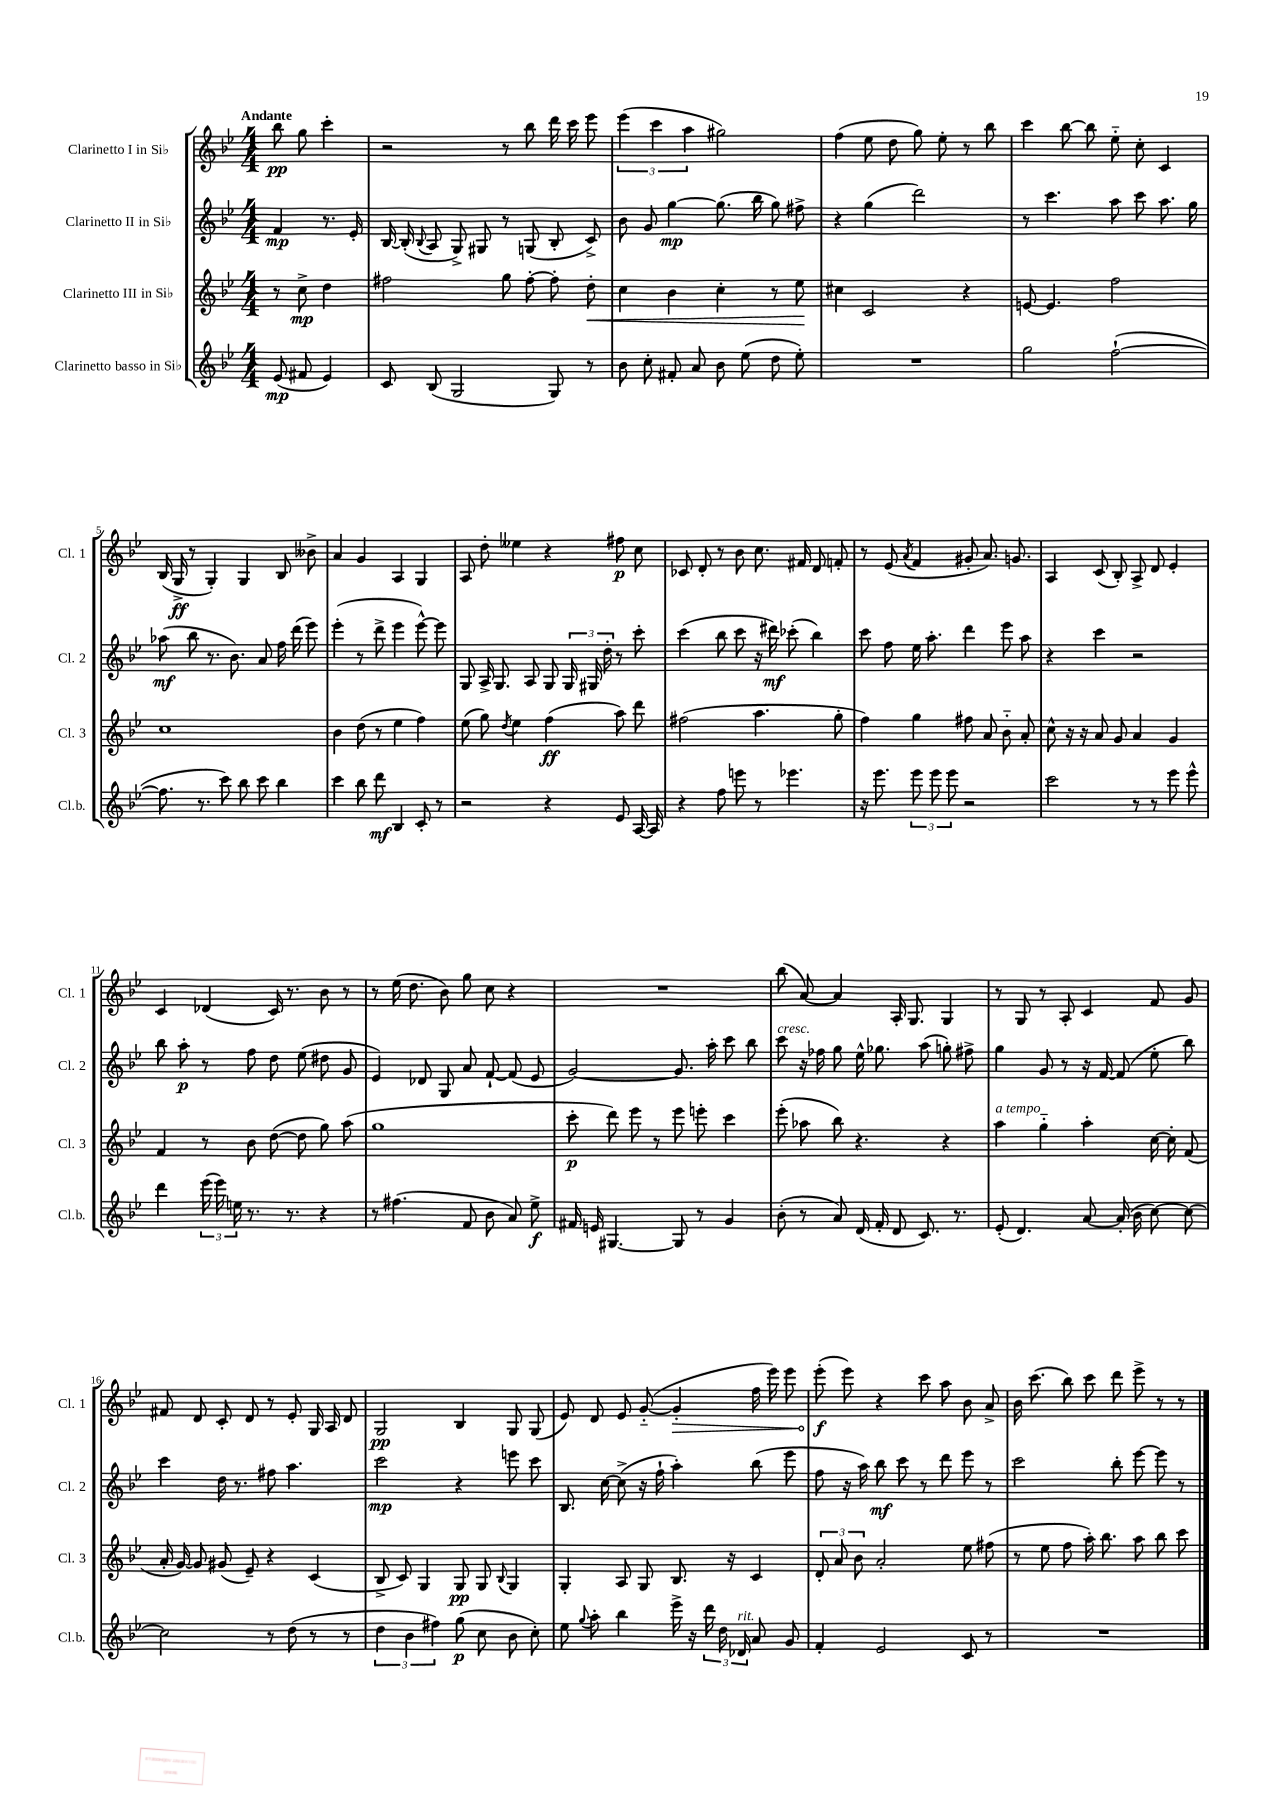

**kern	**dynam	**kern	**dynam	**kern	**dynam	**kern	**dynam
*part4	*part4	*part3	*part3	*part2	*part2	*part1	*part1
*staff4	*staff4	*staff3	*staff3	*staff2	*staff2	*staff1	*staff1
*I"Clarinetto basso in Si♭	*	*I"Clarinetto III in Si♭	*	*I"Clarinetto II in Si♭	*	*I"Clarinetto I in Si♭	*
*I'Cl.b.	*	*I'Cl. 3	*	*I'Cl. 2	*	*I'Cl. 1	*
*clefG2	*	*clefG2	*	*clefG2	*	*clefG2	*
*k[b-e-]	*	*k[b-e-]	*	*k[b-e-]	*	*k[b-e-]	*
*M4/4	*	*M4/4	*	*M4/4	*	*M4/4	*
=	=	=	=	=	=	=	=
!	!	!	!	!	!	!LO:TX:a:B:t=Andante	!
(8e-/	mp	8r	.	4f/	mp	8bb-\	pp
8f#X/	.	8cc^\	mp	.	.	8gg\	.
4e-/)	.	4dd\	.	8.r	.	4ccc'\	.
.	.	.	.	16e-'/	.	.	.
=1	=1	=1	=1	=1	=1	=1	=1
8c/	.	2ff#X\	.	[16B-/	.	2r	.
.	.	.	.	(16B-'/]	.	.	.
.	.	.	.	8qqB-/	.	.	.
(8B-/	.	.	.	8A/	.	.	.
2G/	.	.	.	8G^/)	.	.	.
.	.	.	.	8G#X/	.	.	.
.	.	8gg\	.	8r	.	8r	.
.	.	[8ff#'\	.	(8Gn/	.	8bb-\	.
8G/)	.	8ff#'\]	.	8B-'/	.	16ddd\	.
.	.	.	.	.	.	16ccc\	.
!	!	!	!LO:HP:b	!	!	!	!
8r	.	8dd'\	<	8c^/)	.	8eee-\	.
=2	=2	=2	=2	=2	=2	=2	=2
8b-\	.	4cc\	.	8b-\	.	(6eee-\	.
8cc'\	.	.	.	8g/	.	.	.
.	.	.	.	.	.	6ccc\	.
8f#X'/	.	4b-\	.	[4gg\	mp	.	.
.	.	.	.	.	.	6aa\	.
8a/	.	.	.	.	.	.	.
8b-\	.	4cc'\	.	(8.gg\]	.	2gg#X\)	.
(8ee-\	.	.	.	.	.	.	.
.	.	.	.	16bb-\	.	.	.
8dd\	.	8r	.	8gg\)	.	.	.
8ee-'\)	.	8ee-\	.	8ff#X^\	.	.	.
.	.	.	[	.	.	.	.
=3	=3	=3	=3	=3	=3	=3	=3
1r	.	4cc#X\	.	4r	.	(4ff\	.
.	.	2c/	.	(4gg\	.	8ee-\	.
.	.	.	.	.	.	8dd\	.
.	.	.	.	2ddd\)	.	8gg\)	.
.	.	.	.	.	.	8ee-'\	.
.	.	4r	.	.	.	8r	.
.	.	.	.	.	.	8bb-\	.
=4	=4	=4	=4	=4	=4	=4	=4
2gg\	.	[8en/	.	8r	.	4ccc\	.
.	.	4.e/]	.	4.ccc\	.	.	.
.	.	.	.	.	.	[8bb-\	.
.	.	.	.	.	.	8bb-\]	.
([2ff`\	.	2ff\	.	8aa\	.	8ee-\	.
.	.	.	.	8ccc\	.	8cc'\	.
.	.	.	.	8.aa\	.	4c/	.
.	.	.	.	16gg\	.	.	.
!!LO:LB:g=z
=5	=5	=5	=5	=5	=5	=5	=5
8.ff\]	.	1cc	.	(8aa-X\	mf	(16B-/	.
.	.	.	.	.	.	16G^/	ff
.	.	.	.	8bb-\	.	8r	.
8.r	.	.	.	.	.	.	.
.	.	.	.	8.r	.	4G'/)	.
8ccc\)	.	.	.	.	.	.	.
.	.	.	.	8.b-\)	.	.	.
8bb-\	.	.	.	.	.	4G/	.
8ccc\	.	.	.	8a/	.	.	.
4bb-\	.	.	.	16ff\	.	8B-/	.
.	.	.	.	(16ddd\	.	.	.
.	.	.	.	8eee-\)	.	8b--X^\	.
=6	=6	=6	=6	=6	=6	=6	=6
4ccc\	.	4b-\	.	(4eee-'\	.	4a/	.
8bb-\	.	(8dd\	.	8r	.	4g/	.
8ddd\	mf	8r	.	8ddd^\	.	.	.
4B-/	.	4ee-\	.	4eee-\	.	4A/	.
8c'/	.	4ff\)	.	[8eee-^^\)	.	4G/	.
8r	.	.	.	8eee-\]	.	.	.
=7	=7	=7	=7	=7	=7	=7	=7
2r	.	(8ee-\	.	8G/	.	8A/	.
.	.	8gg\)	.	16A^/	.	8dd'\	.
.	.	.	.	8.G/	.	.	.
.	.	8qdd/	.	.	.	.	.
.	.	4ee-\	.	.	.	4ee--X\	.
.	.	.	.	8A/	.	.	.
4r	.	(4ff\	ff	8G/	.	4r	.
.	.	.	.	24G/	.	.	.
.	.	.	.	24G#X/	.	.	.
.	.	.	.	24dd'\	.	.	.
8e-/	.	8aa\)	.	8r	.	8ff#X\	p
[16A/	.	8ddd\	.	8ccc'\	.	8cc\	.
16A/]	.	.	.	.	.	.	.
=8	=8	=8	=8	=8	=8	=8	=8
4r	.	(2ff#X\	.	(4ccc\	.	8c-X/	.
.	.	.	.	.	.	8d'/	.
8ff\	.	.	.	8bb-\	.	8r	.
8eeen\	.	.	.	8ccc\	.	8b-\	.
8r	.	4.aa\	.	16r	.	8.cc\	.
.	.	.	.	16ddd#X\)	mf	.	.
4.eee-X\	.	.	.	(8ccc-X'\	.	.	.
.	.	.	.	.	.	16f#X/	.
.	.	.	.	4bb-\)	.	8d/	.
.	.	8gg'\	.	.	.	8fn'/	.
=9	=9	=9	=9	=9	=9	=9	=9
16r	.	4ff\)	.	8ccc\	.	8r	.
8.eee-\	.	.	.	.	.	.	.
.	.	.	.	8ff\	.	(8e-/	.
.	.	.	.	.	.	8qa/	.
12eee-\	.	4gg\	.	16ee-\	.	4f/	.
.	.	.	.	8.aa'\	.	.	.
12eee-\	.	.	.	.	.	.	.
12eee-\	.	.	.	.	.	.	.
2r	.	8ff#X\	.	4ddd\	.	8g#X'/	.
.	.	8a/	.	.	.	8.a/)	.
.	.	8b-\	.	8eee-\	.	.	.
.	.	.	.	.	.	8.gn/	.
.	.	8a'/	.	8aa\	.	.	.
=10	=10	=10	=10	=10	=10	=10	=10
2ccc\	.	8cc^^\	.	4r	.	4A/	.
.	.	16r	.	.	.	.	.
.	.	16r	.	.	.	.	.
.	.	8a/	.	4ccc\	.	(8c/	.
.	.	8g/	.	.	.	8B-'/)	.
8r	.	4a/	.	2r	.	8A^/	.
8r	.	.	.	.	.	8d/	.
8eee-\	.	4g/	.	.	.	4e-'/	.
8eee-^^\	.	.	.	.	.	.	.
!!LO:LB:g=z
=11	=11	=11	=11	=11	=11	=11	=11
4ddd\	.	4f/	.	8bb-\	.	4c/	.
.	.	.	.	8aa'\	p	.	.
(24eee-\	.	8r	.	8r	.	(4d-X/	.
24eee-\)	.	.	.	.	.	.	.
24een\	.	.	.	.	.	.	.
8.r	.	8b-\	.	8ff\	.	.	.
.	.	([8dd\	.	8dd\	.	16c/)	.
8.r	.	.	.	.	.	8.r	.
.	.	8dd\]	.	(8ee-\	.	.	.
4r	.	8gg\)	.	8dd#X\	.	8b-\	.
.	.	(8aa\	.	8g/	.	8r	.
=12	=12	=12	=12	=12	=12	=12	=12
8r	.	1gg	.	4e-/)	.	8r	.
(4.ff#X\	.	.	.	.	.	(16ee-\	.
.	.	.	.	.	.	8.dd\	.
.	.	.	.	8d-X/	.	.	.
.	.	.	.	8G/	.	8b-\)	.
8f/	.	.	.	8a/	.	8gg\	.
8b-\	.	.	.	[8f`/	.	8cc\	.
8a/)	.	.	.	(8f/]	.	4r	.
8ee-^\	f	.	.	8e-/	.	.	.
=13	=13	=13	=13	=13	=13	=13	=13
16f#X/	.	8ccc'\	p	[2g/)	.	1r	.
16en/	.	.	.	.	.	.	.
[4.G#X/	.	8ddd\)	.	.	.	.	.
.	.	8eee-\	.	.	.	.	.
.	.	8r	.	.	.	.	.
8G#/]	.	8eee-\	.	8.g/]	.	.	.
8r	.	8eeen'\	.	.	.	.	.
.	.	.	.	16aa'\	.	.	.
4g/	.	4ccc\	.	8ccc\	.	.	.
.	.	.	.	8bb-\	.	.	.
=14	=14	=14	=14	=14	=14	=14	=14
!	!	!	!	!LO:TX:a:i:t=cresc.	!	!	!
(8b-'\	.	(8eee-'\	.	8ccc\	.	(8bb-\	.
8r	.	8aa-X\	.	16r	.	[8a/)	.
.	.	.	.	16ff-X\	.	.	.
8a/)	.	8bb-\)	.	8gg\	.	4a/]	.
(16d/	.	4.r	.	16ee-^^\	.	.	.
16f'/	.	.	.	8.gg-X\	.	.	.
8d/	.	.	.	.	.	16A'/	.
.	.	.	.	.	.	8.G/	.
8.c/)	.	.	.	(8aa\	.	.	.
.	.	4r	.	8ggn'\)	.	4G/	.
8.r	.	.	.	.	.	.	.
.	.	.	.	8ff#X^\	.	.	.
=15	=15	=15	=15	=15	=15	=15	=15
!	!	!LO:TX:a:i:t=a tempo	!	!	!	!	!
(8e-'/	.	4aa\	.	4gg\	.	8r	.
4.d/)	.	.	.	.	.	8G/	.
.	.	4gg\	.	8g/	.	8r	.
.	.	.	.	8r	.	8A'/	.
[8a/	.	4aa'\	.	16r	.	4c/	.
.	.	.	.	[16f/	.	.	.
(16a'/]	.	.	.	(8f/]	.	.	.
16b-\	.	.	.	.	.	.	.
[8cc\)	.	[16cc\	.	8ee-'\	.	8f/	.
.	.	16cc'\]	.	.	.	.	.
8cc\_	.	(8f/	.	8bb-\)	.	8g/	.
!!LO:LB:g=z
=16	=16	=16	=16	=16	=16	=16	=16
2cc\]	.	16a'/	.	4ccc\	.	8f#X/	.
.	.	[16g/)	.	.	.	.	.
.	.	8g/]	.	.	.	8d/	.
.	.	(8g#X/	.	16dd\	.	8c'/	.
.	.	.	.	8.r	.	.	.
.	.	8e-~/)	.	.	.	8d/	.
8r	.	4r	.	8ff#X\	.	8r	.
(8dd\	.	.	.	4.aa\	.	8e-'/	.
8r	.	(4c/	.	.	.	16G/	.
.	.	.	.	.	.	16A/	.
8r	.	.	.	.	.	8d/	.
=17	=17	=17	=17	=17	=17	=17	=17
6dd\	.	8B-^/	.	2ccc\	mp	2G/	pp
.	.	8c/)	.	.	.	.	.
6b-\	.	.	.	.	.	.	.
.	.	4G/	.	.	.	.	.
6ff#X\)	.	.	.	.	.	.	.
(8gg\	p	8G/	pp	4r	.	4B-/	.
8cc\	.	8G/	.	.	.	.	.
.	.	8qqB-/	.	.	.	.	.
8b-\	.	4G/	.	8eeen\	.	8G/	.
8cc'\)	.	.	.	8ccc\	.	(8G/	.
=18	=18	=18	=18	=18	=18	=18	=18
8ee-\	.	4G'/	.	8.B-/	.	8e-/)	.
8qqgg/	.	.	.	.	.	.	.
8aa'\	.	.	.	.	.	8d/	.
.	.	.	.	[16cc\	.	.	.
4bb-\	.	8A/	.	(8cc^\]	.	8e-/	.
.	.	8G/	.	16r	.	([8g/	.
.	.	.	.	16ff`\	.	.	.
!	!	!	!	!	!	!	!LO:HP:b
16eee-^\	.	8.B-/	.	4aa'\)	.	4g'/]	>
16r	.	.	.	.	.	.	.
24ddd\	.	.	.	.	.	.	.
24dd\	.	.	.	.	.	.	.
.	.	16r	.	.	.	.	.
!LO:TX:a:i:t=rit.	!	!	!	!	!	!	!
24d-X/	.	.	.	.	.	.	.
8a/	.	4c/	.	(8bb-\	.	16ff\	.
.	.	.	.	.	.	16eee-\)	.
8g/	.	.	.	8eee-\	.	8eee-\	.
=19	=19	=19	=19	=19	=19	=19	=19
4f'/	.	12d'/	.	8ff\	.	(8eee-'\	f
.	.	12a/	.	.	.	.	.
.	.	.	.	16r	.	8eee-\)	]
.	.	12b-\	.	.	.	.	.
.	.	.	.	16aa\)	.	.	.
2e-/	.	2a'/	.	8bb-\	mf	4r	.
.	.	.	.	8ccc\	.	.	.
.	.	.	.	8r	.	8ccc\	.
.	.	.	.	8ddd\	.	8aa\	.
8c/	.	8ee-\	.	8eee-\	.	8b-\	.
8r	.	(8ff#X\	.	8r	.	8a^/	.
=20	=20	=20	=20	=20	=20	=20	=20
1r	.	8r	.	2ccc\	.	16b-\	.
.	.	.	.	.	.	(8.ccc\	.
.	.	8ee-\	.	.	.	.	.
.	.	8ff\	.	.	.	8bb-\)	.
.	.	16aa'\)	.	.	.	8ccc\	.
.	.	8.bb-\	.	.	.	.	.
.	.	.	.	8bb-'\	.	8ddd\	.
.	.	8aa\	.	[8eee-\	.	8eee-^\	.
.	.	8bb-\	.	8eee-\]	.	8r	.
.	.	8ccc\	.	8r	.	8r	.
==	==	==	==	==	==	==	==
*-	*-	*-	*-	*-	*-	*-	*-
